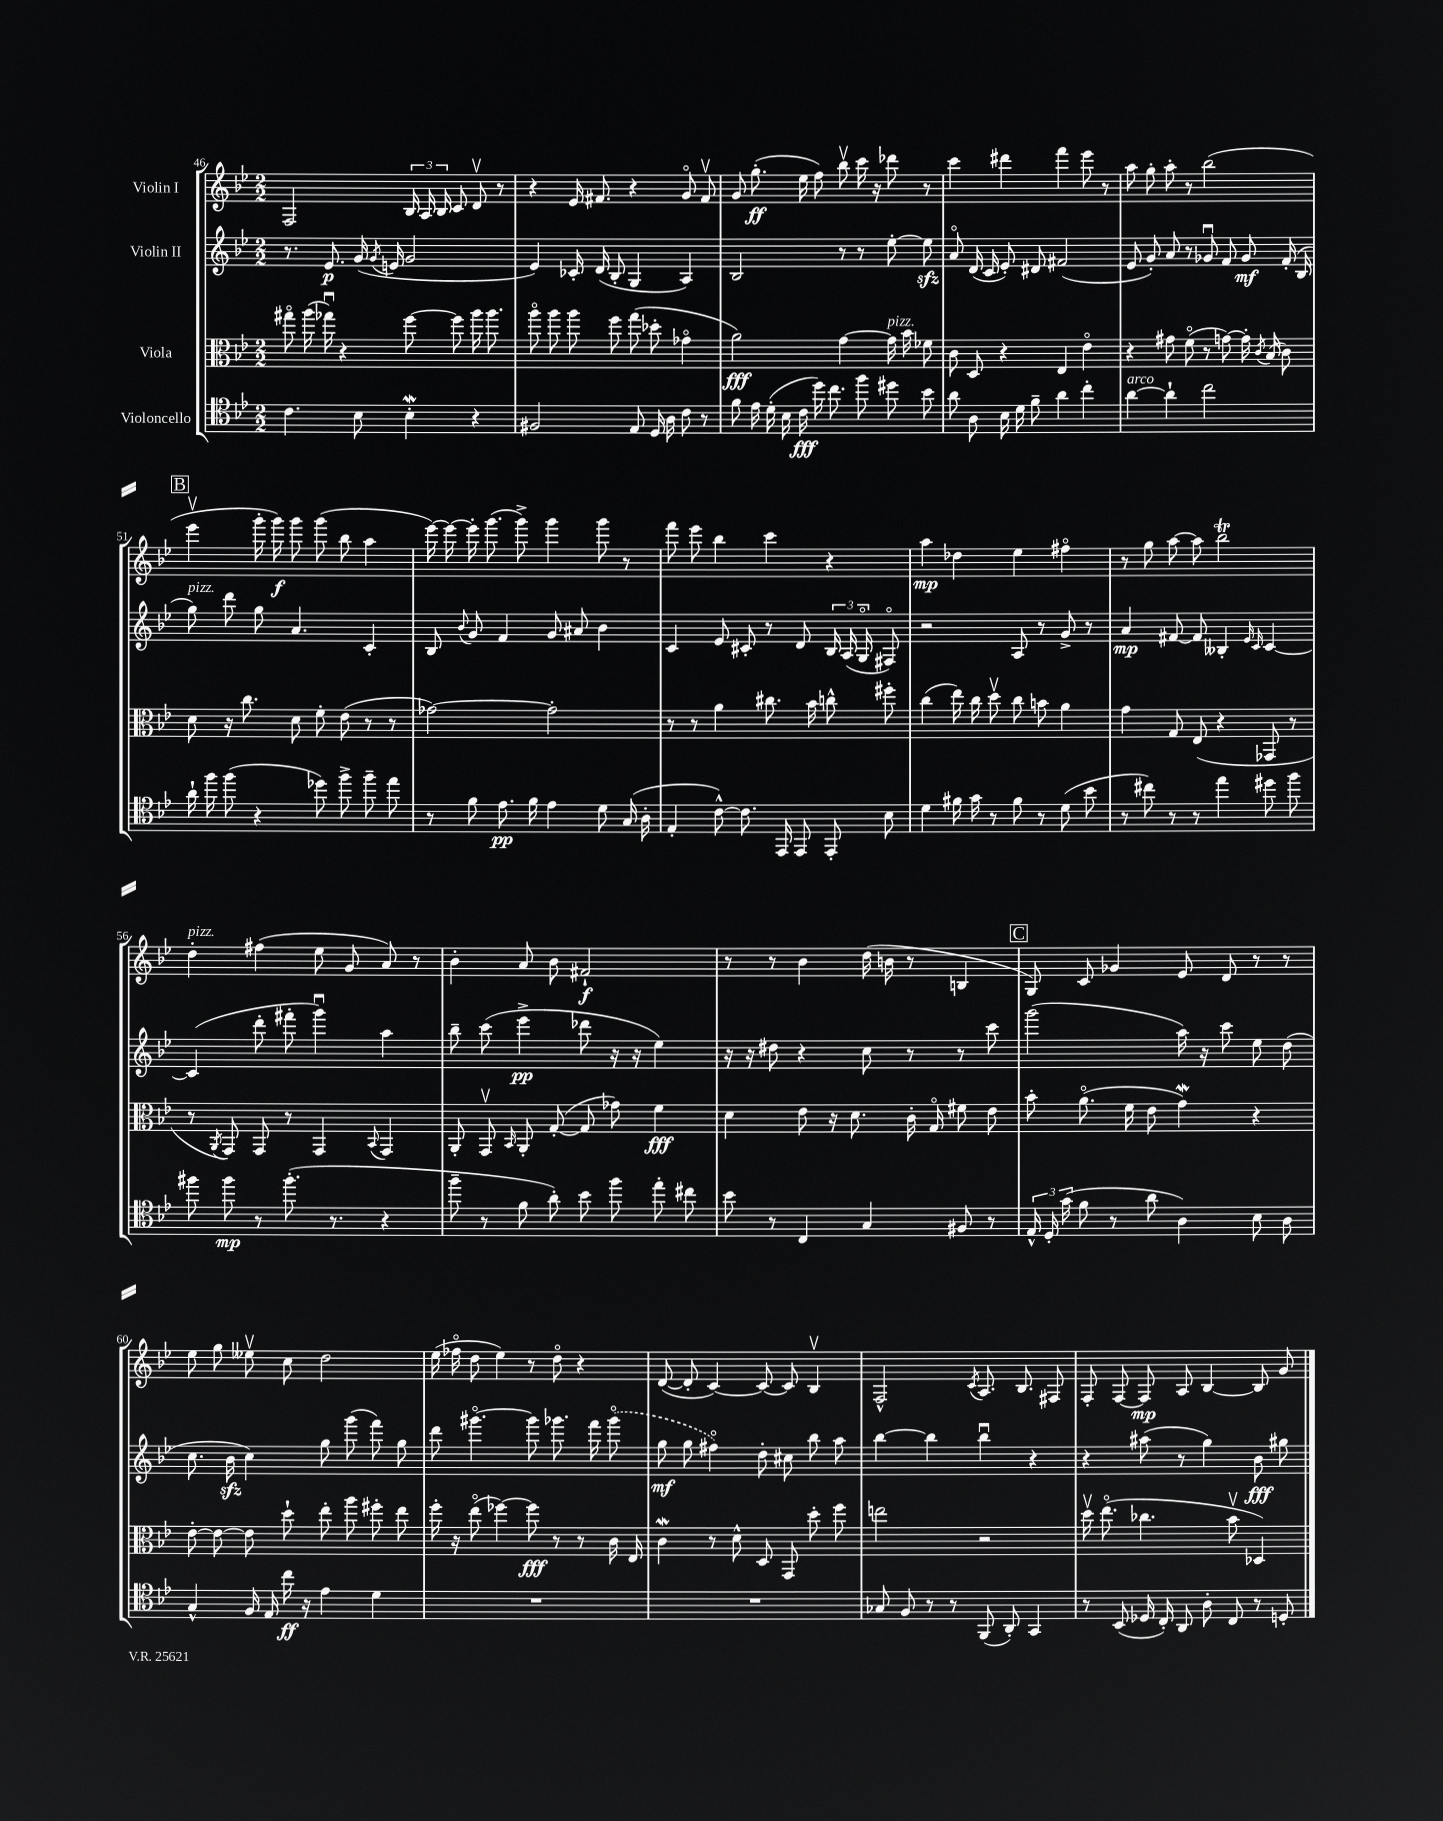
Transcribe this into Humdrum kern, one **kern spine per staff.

**kern	**kern	**kern	**kern
*staff4	*staff3	*staff2	*staff1
*clefC4	*clefC3	*clefG2	*clefG2
*k[b-e-]	*k[b-e-]	*k[b-e-]	*k[b-e-]
*M2/2	*M2/2	*M2/2	*M2/2
4.c	8gg#o	8.r	2F
.	(16aa	.	.
.	16gg-u)	8.e-	.
.	4r	.	.
8B-	.	(16g	.
.	.	8qg	.
.	.	16e	.
4B-'	[8ff	2g	24B-
.	.	.	24A
.	.	.	24B-
.	8ff]	.	8c
4r	16aa	.	8dv
.	8.aa	.	.
.	.	.	8r
=	=	=	=
2F#	8aao	4e-)	4r
.	8aa	.	.
.	8aa	16c-'	16e-
.	.	(16d	8.f#
.	8ff	8B-'	.
8E-	(8gg	4G	4r
16D	8dd-'	.	.
16A	.	.	.
8c	4g-o	4A)	8go
8r	.	.	8f#v
=	=	=	=
8f	2a)	2B-	8g
16e-	.	.	(8.gg'
(16d'	.	.	.
16B-	.	.	.
16c	.	.	16ee-
16dd)	.	.	8ff)
8.cc	.	.	.
.	[4g	8r	8bb-v
8ff	.	8r	16ccc
.	.	.	16r
8dd#	16g]	[8ee-'	8ddd-
.	16b-	.	.
8b-	8f-	8ee-]	8r
=	=	=	=
8a	8c	8ao	4ccc
8A	8D	(16d	.
.	.	16c	.
16B-	4r	8e-')	4ddd#
16d	.	.	.
8f~	.	8d#	.
4a	4E-	(2f#	4fff
4cc'	4e-o	.	8eee-
.	.	.	8r
=	=	=	=
[4a	4r	8e-	8aa
.	.	8g')	8gg'
4a`]	8g#	8a	8aa'
.	(8fo	8r	8r
2cc	8r	8g-u	(2bb-
.	[8g)	8f	.
.	16g']	8g-	.
.	8qc	.	.
.	(16B-	.	.
.	8c)	(16f'	.
.	.	16B-	.
=	=	=	=
16a`	8d	8gg)	4eee-v
16ff	.	.	.
(8ff	16r	8ddd	.
.	8.cc	.	.
4r	.	8gg	16ggg'
.	.	.	16ggg)
.	8d	4.a	8ggg
8dd-)	8f'	.	(8ggg
8ff^	(8e-	.	8bb-
8ff~	8r	4c'	4aa
8ee-	8r	.	.
=	=	=	=
8r	[2g-)	8B-	[16eee-)
.	.	.	16eee-_
.	.	8qqb-	.
8f	.	8g	16eee-']
.	.	.	(8.ggg
8.e-	.	4f	.
.	.	.	8ggg^)
16f	.	.	.
4e-	2g-']	8g	4ggg
.	.	8a#	.
8d	.	4b-	8ggg
(16G	.	.	8r
16A'	.	.	.
=	=	=	=
4E-'	8r	4c	8fff
.	8r	.	8eee-
[8c^^)	4a	8e-	4bb-
8.c]	.	8c#'	.
.	8.cc#	8r	4ccc
16EE-	.	.	.
8EE-	.	8d	.
.	16b-	.	.
8EE-'	8cc^^	24B-	4r
.	.	(24A	.
.	.	24Go	.
8B-	8ff#'	8F#o)	.
=	=	=	=
4d	(4cc	2r	4aa
16f#	16ee-)	.	4dd-
16g	16cc	.	.
8r	8ddv	.	.
8f#	8cc	8A	4ee-
8r	8b	8r	.
(8d	4a	8g^	4ff#o
8b-	.	8r	.
=	=	=	=
8r	4g	4a	8r
8cc#)	.	.	8gg
8r	8G	[8f#	[8aa
8r	(8E-	8f#]	8aa]
4ee-	4r	4B--'	2bb-
.	.	16qqe-	.
.	.	16qqc	.
8dd#	8GG-	[4c	.
8ff	8r	.	.
=	=	=	=
8ff#	8r	(4c]	4dd'
.	8qAA	.	.
8ff#	8GG)	.	.
8r	8GG	8ddd'	(4ff#
(8.ff#'	8r	8fff#'	.
.	4GG	4gggu)	8ee-
8.r	.	.	.
.	.	.	8g
.	8qqBB-	.	.
4r	4GG	4aa	8a)
.	.	.	8r
=	=	=	=
8ff~	8AA'	8bb-~	4b-'
8r	8GGv	(8ccc	.
.	16qqBB-	.	.
8f	8AA'	4eee-^	8a
8a')	([8G'	.	8b-
8b-	8G]	8ddd-	2f#`
8ff	8g-)	16r	.
.	.	16r	.
8ee-'	4f	4ee-)	.
8cc#	.	.	.
=	=	=	=
8b-	4d	16r	8r
.	.	16r	.
8r	.	8dd#	8r
4C	8e-	4r	4b-
.	16r	.	.
.	8.d	.	.
4G	.	8cc	(16dd
.	.	.	16b
.	16c'	8r	8r
.	16Go	.	.
8F#	8f#	8r	4B
8r	8e-	8ccc	.
=	=	=	=
24E-^^	8b-'	(2ggg	8G)
24D'	.	.	.
(24g	.	.	.
8f	(8.ao	.	8c
8r	.	.	4g-
.	16f	.	.
8a	8e-	.	.
4A)	4g)	16aa)	8e-
.	.	16r	.
.	.	8ccc	8d
8B-	4r	8ee-	8r
8A	.	(8dd	8r
=	=	=	=
4G^^	[8e-'	8.cc	8ee-
.	8e-_	.	8gg
.	.	16b-	.
16F	8e-]	4cc)	8ee--v
16E-	.	.	.
16cc	8dd`	.	8cc
16r	.	.	.
4e-	8ee-'	8gg	2dd
.	8aa	(8ggg	.
4d	8ff#'	8fff)	.
.	8ee-	8gg	.
=	=	=	=
1r	16ff'	8ddd	(16ee-
.	16r	.	16ff-o
.	(8ee-o	[4.ggg#o	8dd
.	[4ff-)	.	4ee-)
.	8ff-]	8ggg#]	8r
.	8r	8.ggg-	8ddo
.	8r	.	4r
.	.	16fff	.
.	16c	(8ggg-o	.
.	16E-	.	.
=	=	=	=
1r	4c	8gg	([8d
.	.	8gg	8d']
.	8r	4ff#o)	[4c)
.	8d^^	.	.
.	8D	8dd'	8c_
.	8GG	8cc#	8c]
.	8dd'	8bb-	4B-v
.	8ff	8aa	.
=	=	=	=
8G-	2ee	[4bb-	2F^^
8F	.	.	.
8r	.	4bb-]	.
8r	.	.	.
.	.	.	8qc
(8FF	2r	4bb-u	8.A
8AA')	.	.	.
.	.	.	8.B-
4GG	.	4r	.
.	.	.	8F#
=	=	=	=
8r	16ddv	4r	8F'
.	(8.ee-o	.	.
(8BB-	.	.	[8F
16D-	4.cc-	(8aa#	8F]
16C')	.	.	.
8AA	.	8r	8A
8A'	.	4gg)	[4B-
8C	8b-v	.	.
8r	4D-)	8b-	8B-]
8D'	.	8gg#	8g
==	==	==	==
*-	*-	*-	*-
